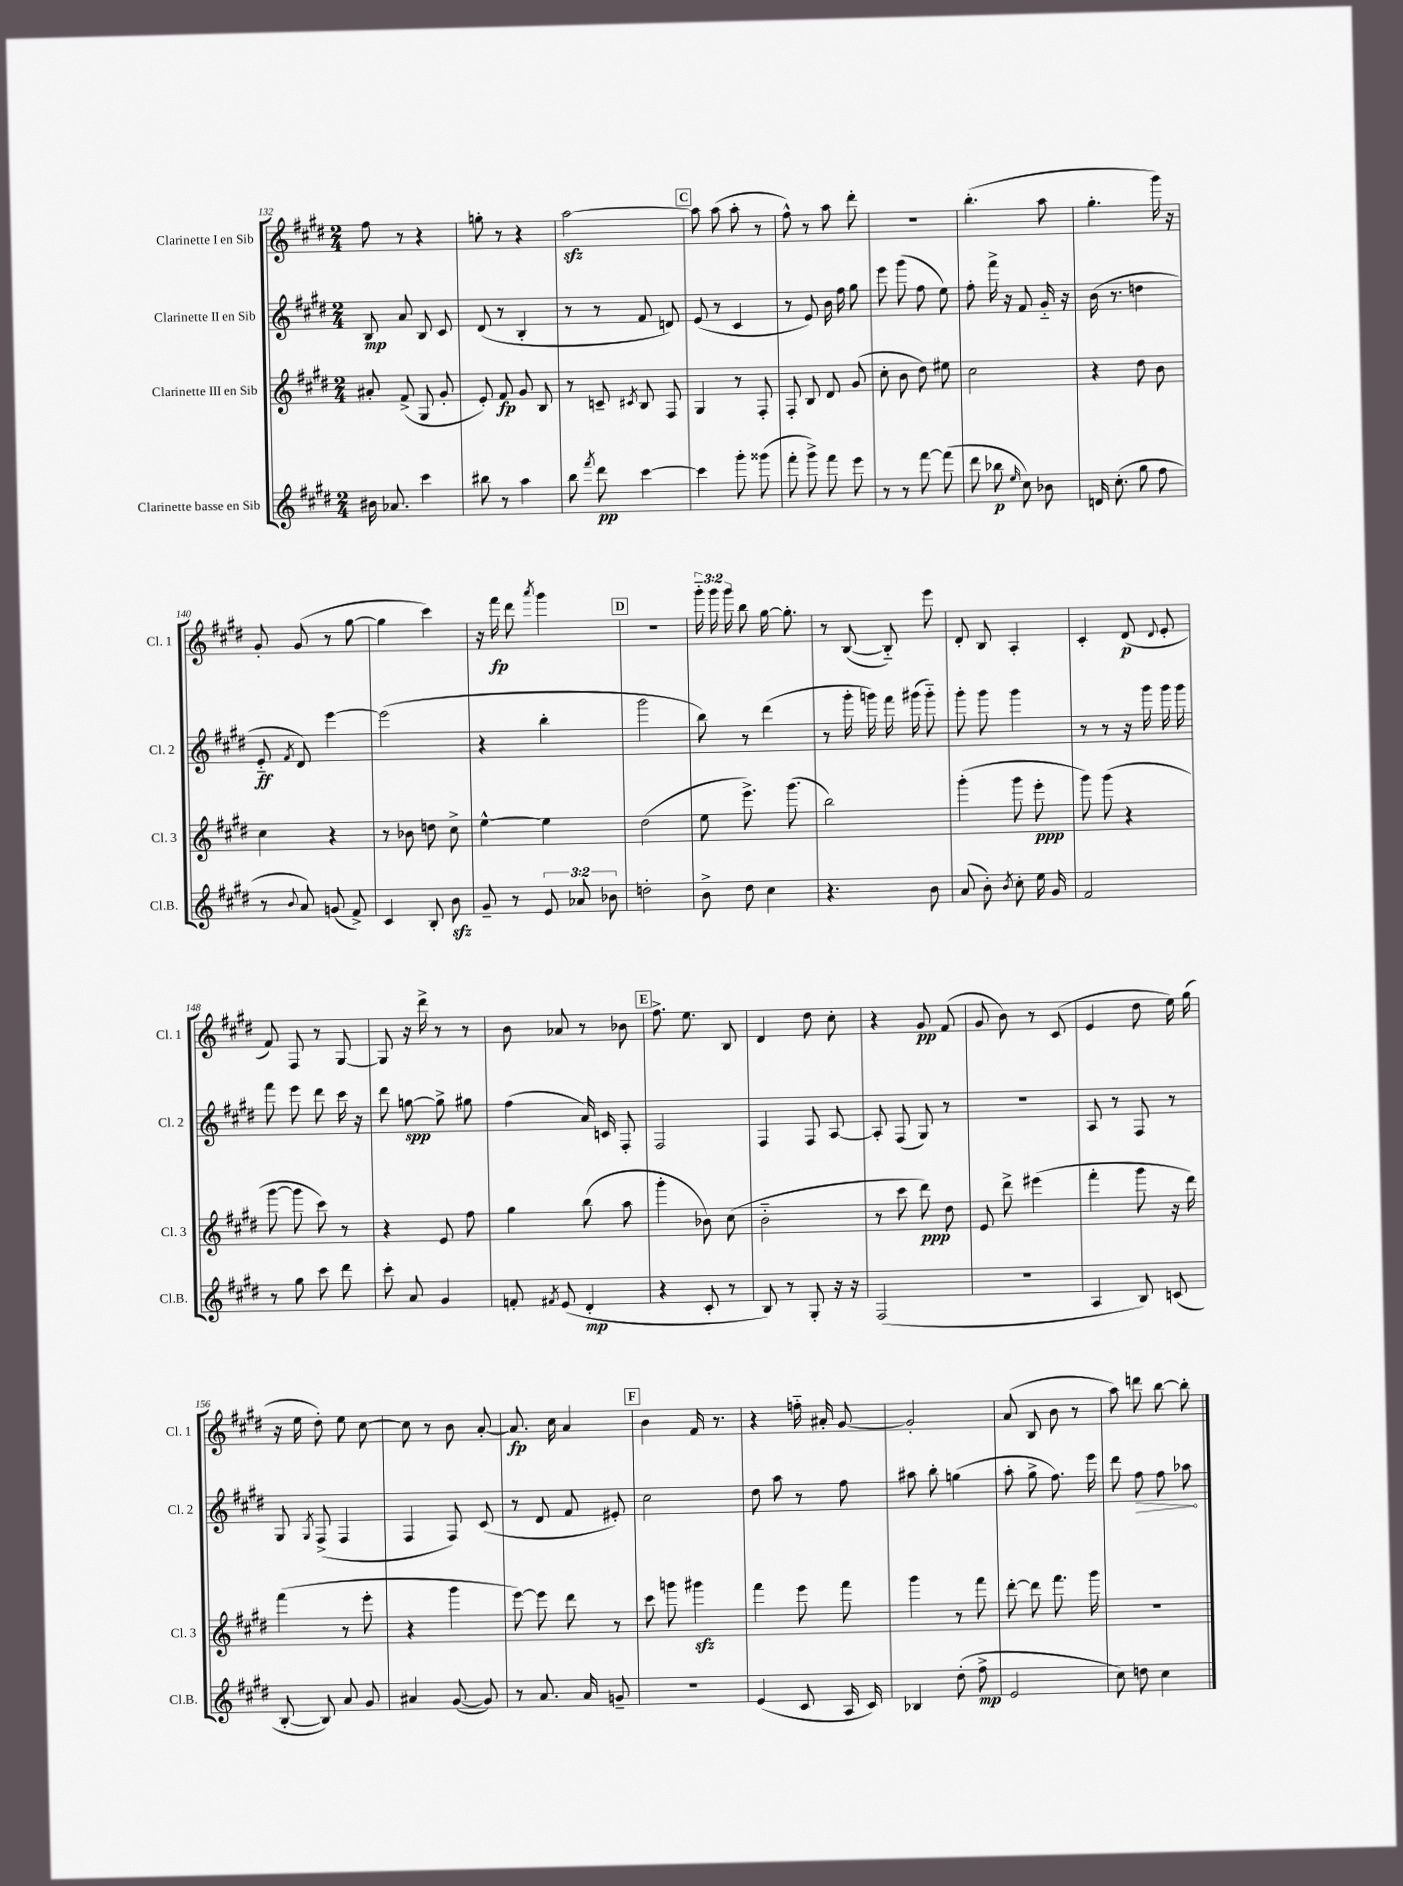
<<
\new StaffGroup <<
\new Staff = "s0" \with { instrumentName = "Clarinette I en Sib" shortInstrumentName = "Cl. 1" } {
    \clef treble \key e \major \numericTimeSignature \time 2/4 \override Staff.TupletNumber.text = #tuplet-number::calc-fraction-text
    \autoBeamOff fis''8 r8 r4 |
    g''8-. r8 r4 |
    a''2~\sfz |
    \mark \markup { \box "C" } a''8 a''8( a''8-. r8 |
    fis''8-^) r8 a''8 dis'''8-. |
    r2 |
    b''4.-.( a''8 |
    gis''4.-. gis'''16) r16 |
    gis'8-. gis'8( r8 gis''8~ |
    gis''4 cis'''4) |
    r16 fis'''16\fp dis'''8 \acciaccatura { a'''8 } gis'''4 |
    \mark \markup { \box "D" } R2 |
    \tuplet 3/2 { gis'''16-_ gis'''16 gis'''16 } b''8 gis''16~ gis''8.-. |
    r8 b8~( b8-_) e'''8 |
    dis'8-. b8 a4-. |
    cis'4-. dis'8\p( \appoggiatura { dis'8 } e'8-. |
    fis'8) fis8 r8 gis8~ |
    gis8 r16 dis'''16-> r8 r8 |
    b'8 aes'8 r8 bes'8 |
    \mark \markup { \box "E" } fis''8.-> e''8. b8 |
    dis'4 dis''8 cis''8-. |
    r4 gis'8\pp fis'8( |
    gis'8 b'8) r8 cis'8( |
    e'4 dis''8 e''16) gis''16( |
    r16 e''16 dis''8-.) e''8 cis''8~ |
    cis''8 r8 b'8 a'8~-. |
    a'8.\fp cis''16 a'4 |
    \mark \markup { \box "F" } b'4 fis'16 r8. |
    r4 f''16-_ ais'16-. gis'8~ |
    gis'2-. |
    a'8( b8 b'8 r8 |
    a''8) d'''8 b''8~ b''8-. \bar "|." |
}
\new Staff = "s1" \with { instrumentName = "Clarinette II en Sib" shortInstrumentName = "Cl. 2" } {
    \clef treble \key e \major \numericTimeSignature \time 2/4
    \autoBeamOff b8\mp a'8 b8 cis'8 |
    dis'8( r8 b4-. |
    r8 r8 fis'8 d'8) |
    \mark \markup { \box "C" } e'8( r8 cis'4 |
    r8 e'8) b'16 fis''16 gis''8 |
    e'''8 gis'''8( fis''8 e''8) |
    fis''8-. fis'''16-> r16 fis'8 gis'16-_ r16 |
    b'16( r8. d''4 |
    e'8-_\ff \acciaccatura { fis'8 } dis'8) e'''4~ |
    e'''2( |
    r4 b''4-. |
    \mark \markup { \box "D" } gis'''2 |
    b''8) r8 dis'''4( |
    r8 gis'''16-. g'''16) fis'''16 gis'''16( gis'''8-_) |
    gis'''8-. gis'''8 gis'''4 |
    r8 r8 r16 gis'''16 gis'''16 gis'''16 |
    fis'''8 e'''8 dis'''8 cis'''16 r16 |
    dis'''8 g''8~\spp g''8-> gis''8 |
    fis''4( a'16) c'16 fis8-. |
    \mark \markup { \box "E" } fis2 |
    fis4 fis8 a8~ |
    a8-. fis8( gis8) r8 |
    r2 |
    a8 r8 fis8 r8 |
    gis8 \acciaccatura { gis8 } fis8->( fis4 |
    fis4 fis8) cis'8( |
    r8 dis'8 fis'8 eis'8-.) |
    \mark \markup { \box "F" } cis''2 |
    dis''8 a''8 r8 fis''8 |
    ais''8 b''8-. g''4( |
    a''8-. gis''8-> fis''8.) e'''16 |
    dis'''8 \once \override Hairpin.circled-tip = ##t fis''8\> fis''8 aes''8\! \bar "|." |
}
\new Staff = "s2" \with { instrumentName = "Clarinette III en Sib" shortInstrumentName = "Cl. 3" } {
    \clef treble \key e \major \numericTimeSignature \time 2/4
    \autoBeamOff ais'8-. fis'8->( gis8 gis'8-. |
    e'8-.) fis'8\fp gis'8 b8 |
    r8 c'8-- \acciaccatura { cis'8 } b8 fis8 |
    \mark \markup { \box "C" } gis4 r8 fis8-. |
    fis8-. b8 dis'8 gis'8( |
    cis''8-. b'8 dis''8) eis''8 |
    cis''2 |
    r4 dis''8 b'8 |
    cis''4 r4 |
    r8 bes'8 d''8 cis''8-> |
    e''4~-^ e''4 |
    \mark \markup { \box "D" } dis''2( |
    e''8 e'''8.->) gis'''8.( |
    b''2) |
    gis'''4-.( gis'''8 e'''8-.\ppp |
    gis'''8) gis'''8( r4 |
    gis'''8~ gis'''8 cis'''8) r8 |
    r4 e'8 fis''8 |
    gis''4 b''8( a''8 |
    \mark \markup { \box "E" } gis'''4-. bes'8) cis''8( |
    b'2-_ |
    r8 cis'''8 dis'''8\ppp) dis''8 |
    e'8 dis'''8-> eis'''4( |
    fis'''4-. gis'''8 r16 dis'''16) |
    fis'''4( r8 e'''8-. |
    r4 gis'''4 |
    e'''8~) e'''8 dis'''8 r8 |
    \mark \markup { \box "F" } cis'''8 g'''8 gis'''4\sfz |
    fis'''4 e'''8 fis'''8 |
    gis'''4 r8 fis'''8 |
    dis'''8~-. dis'''8 fis'''8. gis'''16 |
    r2 \bar "|." |
}
\new Staff = "s3" \with { instrumentName = "Clarinette basse en Sib" shortInstrumentName = "Cl.B." } {
    \clef treble \key e \major \numericTimeSignature \time 2/4 \override Staff.TupletNumber.text = #tuplet-number::calc-fraction-text
    \autoBeamOff bis'16 aes'8. cis'''4 |
    bis''8 r8 a''4 |
    b''8 \acciaccatura { fis'''8 } dis'''8\pp cis'''4~ |
    \mark \markup { \box "C" } cis'''4 gis'''8-. gisis'''8( |
    fis'''8-. gis'''8->) fis'''8 e'''8 |
    r8 r8 fis'''8~ fis'''8( |
    dis'''8 bes''8\p \grace { e''16 } cis''8) bes'8 |
    d'16 cis''8.-.( gis''8 fis''8 |
    r8 \appoggiatura { b'8 } a'8) g'8( fis'8->) |
    cis'4 b8-. b'8\sfz |
    gis'8-- r8 \tuplet 3/2 { e'8 aes'8 bes'8 } |
    \mark \markup { \box "D" } d''2-. |
    b'8-> dis''8 cis''4 |
    r4. b'8 |
    a'8( b'8-.) \acciaccatura { b'8 } cis''8-. e''16 gis'16 |
    fis'2 |
    r8 gis''8 cis'''8 dis'''8 |
    cis'''8-. a'8 gis'4 |
    f'8-. \acciaccatura { fis'8 } e'8( dis'4-.\mp |
    \mark \markup { \box "E" } r4 cis'8-. r8 |
    b8) r8 gis8-. r16 r16 |
    fis2( |
    r2 |
    a4 b8) c'8( |
    b8~-. b8) a'8 gis'8 |
    ais'4 gis'8~( gis'8) |
    r8 a'8. a'16 g'8-- |
    \mark \markup { \box "F" } R2 |
    e'4( cis'8 a16 cis'16) |
    bes4 dis''8-.( fis''8->\mp |
    e'2 |
    cis''8) d''8 cis''4 \bar "|." |
}
>>
>>
\layout { \context { \Score currentBarNumber = #132 } }
